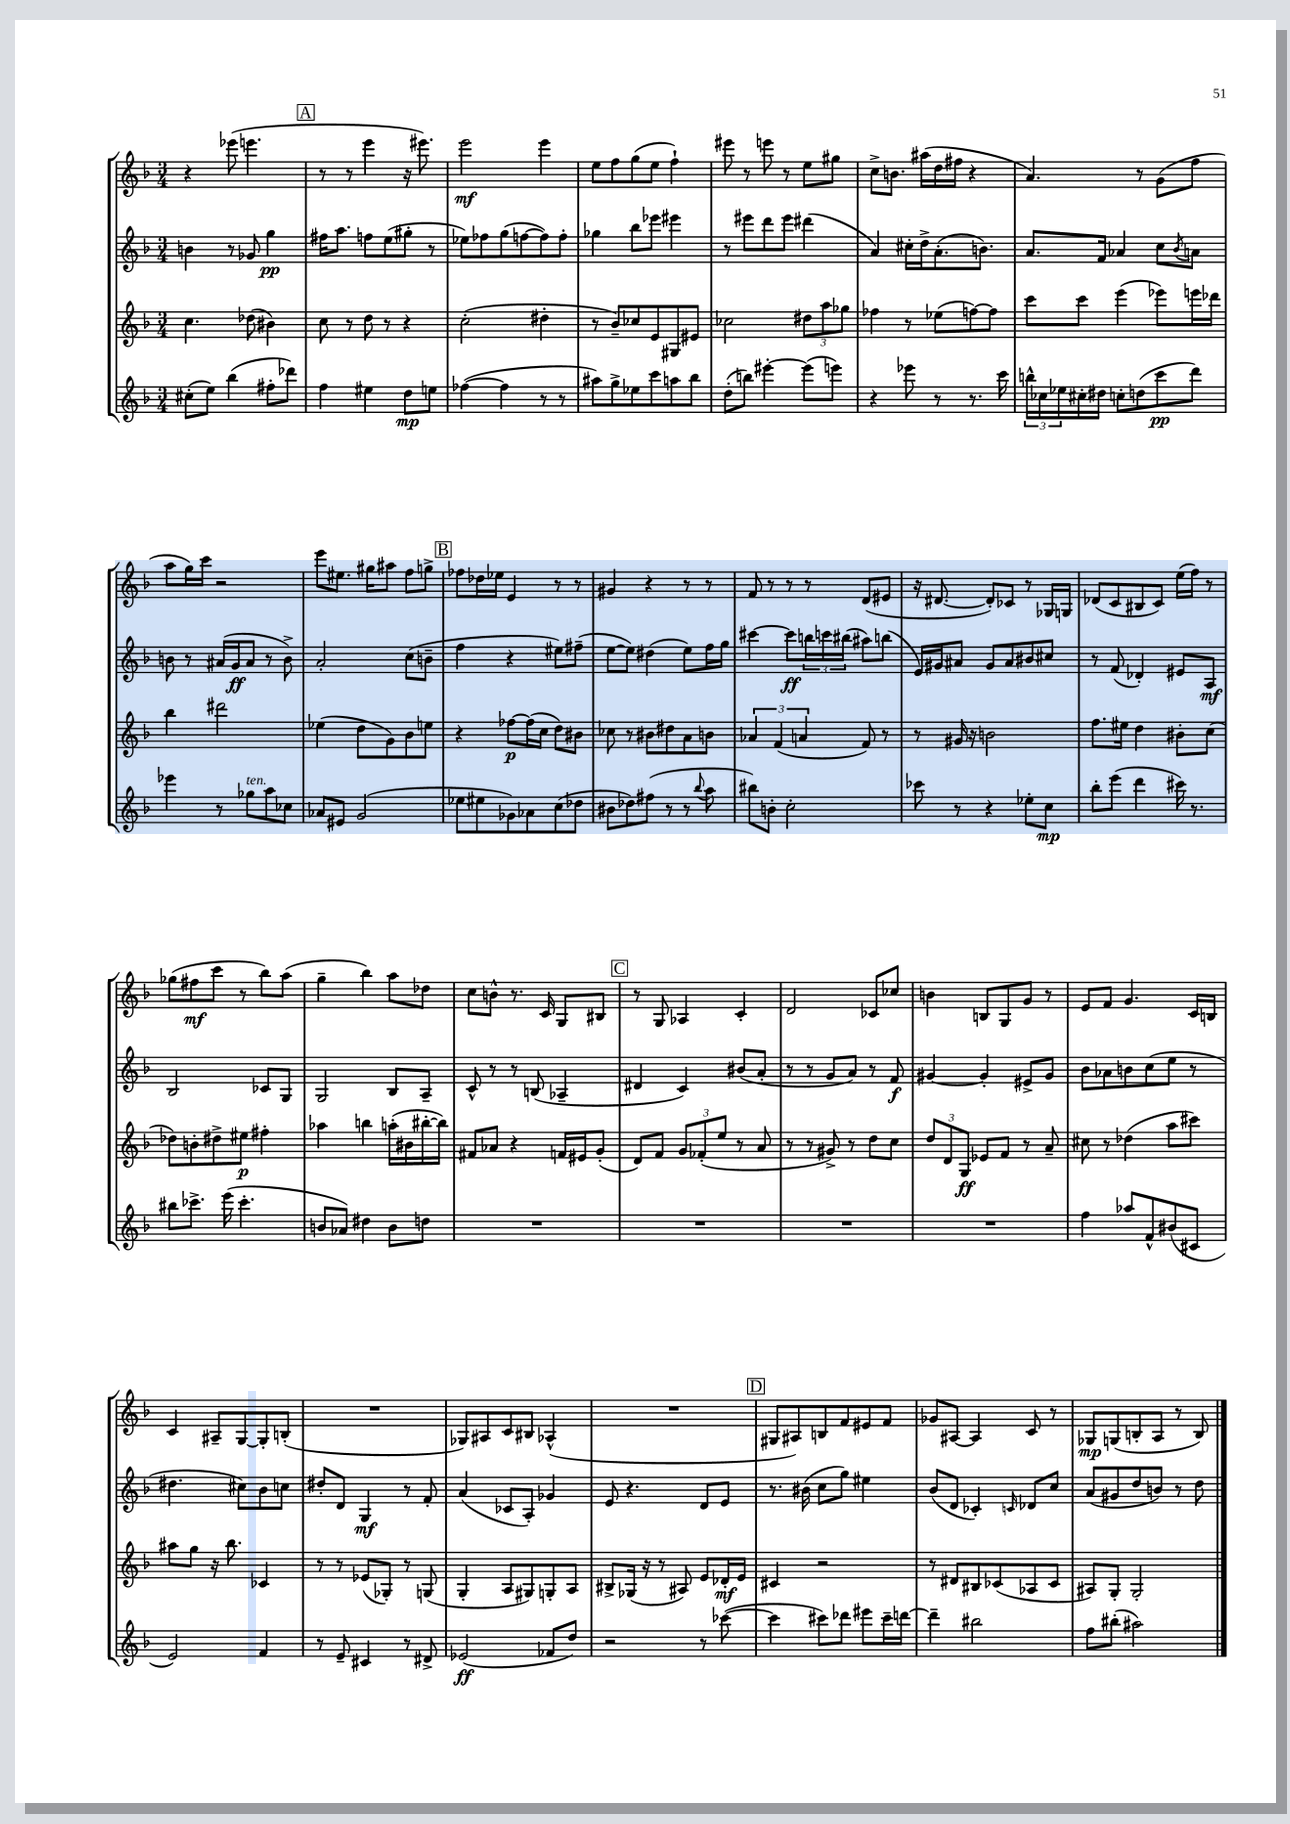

**kern	**dynam	**kern	**dynam	**kern	**dynam	**kern	**dynam
*part4	*part4	*part3	*part3	*part2	*part2	*part1	*part1
*staff4	*staff4	*staff3	*staff3	*staff2	*staff2	*staff1	*staff1
*clefG2	*	*clefG2	*	*clefG2	*	*clefG2	*
*k[b-]	*	*k[b-]	*	*k[b-]	*	*k[b-]	*
*M3/4	*	*M3/4	*	*M3/4	*	*M3/4	*
=4	=4	=4	=4	=4	=4	=4	=4
(8cc#X'\L	.	4.cc\	.	4bn\	.	4r	.
8ee\J)	.	.	.	.	.	.	.
(4bb-\	.	.	.	8r	.	(8eee-X\	.
.	.	(8dd-X\	.	8g-X/	.	4.eeen\	.
8ff#X'\L	.	4b#X\)	.	4gg\	pp	.	.
8ddd-X\J)	.	.	.	.	.	.	.
!!LO:REH:place=s1:t=A
=5	=5	=5	=5	=5	=5	=5	=5
4ff\	.	8cc\	.	16ff#X\KL	.	8r	.
.	.	.	.	8.aa\J	.	.	.
.	.	8r	.	.	.	8r	.
4ee#X\	.	8dd\	.	8ffn\L	.	4eee\	.
.	.	8r	.	(8ee\	.	.	.
8dd\L	mp	4r	.	8gg#X'\J	.	16r	.
.	.	.	.	.	.	8.eee#X\)	.
8een\J	.	.	.	8r	.	.	.
=6	=6	=6	=6	=6	=6	=6	=6
([4ff-X\	.	(2cc'\	.	8ee-X\L)	.	2eee\	mf
.	.	.	.	8ff-X\	.	.	.
4ff-\]	.	.	.	(8gg\	.	.	.
.	.	.	.	[8ffn\	.	.	.
8r	.	4dd#X'\	.	8ff\])	.	4eee\	.
8r	.	.	.	8ff'\J	.	.	.
=7	=7	=7	=7	=7	=7	=7	=7
8aa#X\L)	.	8r	.	4gg-X\	.	8ee\L	.
8gg^\	.	8b-~/L)	.	.	.	8ff\	.
8ee-X\	.	8cc-X/	.	8bb-\L	.	(8gg\	.
8ccc\	.	8e/	.	8eee-X\J	.	8ee\J	.
8aan\	.	8G#X/	.	4eee#X\	.	4ff`\)	.
8bb-\J	.	8e#X/J	.	.	.	.	.
=8	=8	=8	=8	=8	=8	=8	=8
(8dd'\L	.	2cc-X\	.	8r	.	8eee#X\	.
8bbn\J)	.	.	.	8eee#X\L	.	8r	.
[4eee#X'\	.	.	.	8ddd\	.	8eeen\	.
.	.	.	.	8eee#\J	.	8r	.
(8eee#\L]	.	12dd#X\L	.	(4ddd#X\	.	8ee\L	.
.	.	12aa\	.	.	.	.	.
8eeen\J)	.	.	.	.	.	8gg#X\J	.
.	.	12gg-X\J	.	.	.	.	.
=9	=9	=9	=9	=9	=9	=9	=9
4r	.	4ff-X\	.	4a/)	.	8cc^\L	.
.	.	.	.	.	.	8.bn\J	.
8eee-X\	.	8r	.	16cc#X'\LL	.	.	.
.	.	.	.	16dd^\J	.	(16aa#X\LL	.
8r	.	(8ee-X\L	.	(8.a'\	.	16dd\	.
.	.	.	.	.	.	16ff#X\JJ	.
8.r	.	[8ffn\)	.	.	.	4r	.
.	.	.	.	8.bn\J)	.	.	.
.	.	8ff\J]	.	.	.	.	.
16ccc\	.	.	.	.	.	.	.
=10	=10	=10	=10	=10	=10	=10	=10
24bbn^^\LL	.	8ccc\L	.	8.a/L	.	4.a/)	.
24cc-X\	.	.	.	.	.	.	.
24ee-X\	.	.	.	.	.	.	.
16cc#X'\	.	8ccc\J	.	.	.	.	.
16dd#X\JJ	.	.	.	16f/Jk	.	.	.
8ccn'\L	.	(4eee\	.	4a-X/	.	.	.
(8ddn\	.	.	.	.	.	8r	.
8ccc\	pp	8eee-X\L)	.	8cc\L	.	(8g\L	.
.	.	.	.	8qb-/	.	.	.
8ddd\J)	.	16eeen\L	.	8an\J	.	8ff\J	.
.	.	16ddd-X\JJ	.	.	.	.	.
!!LO:LB:g=z
=11	=11	=11	=11	=11	=11	=11	=11
4eee-X\	.	4bb-\	.	8bn\	.	8aa\L	.
.	.	.	.	8r	.	16gg\L)	.
.	.	.	.	.	.	16ccc\JJ	.
8r	.	2ddd#X\	.	(16a#X/LL	.	2r	.
.	.	.	.	16g/J	ff	.	.
!LO:TX:a:i:t=ten.	!	!	!	!	!	!	!
8gg-X\L	.	.	.	8a#/J	.	.	.
8aa\	.	.	.	8r	.	.	.
8cc-X\J	.	.	.	8b^\)	.	.	.
=12	=12	=12	=12	=12	=12	=12	=12
8a-X/L	.	(4ee-X\	.	2a'/	.	8eee\L	.
8e#X/J	.	.	.	.	.	8.ee#X\J	.
(2g/	.	8dd\L	.	.	.	.	.
.	.	.	.	.	.	16gg#X\KL	.
.	.	8g\)	.	.	.	8aa#X\J	.
.	.	8b-\	.	(8cc\L	.	8ff\L	.
.	.	8een\J	.	8bn~\J	.	8ggn^\J	.
!!LO:REH:place=s1:t=B
=13	=13	=13	=13	=13	=13	=13	=13
8ee-X\L	.	4r	.	4ff\	.	8ff-X\L	.
8ee#X\	.	.	.	.	.	16dd-X\L	.
.	.	.	.	.	.	16ee-X\JJ	.
8g-X\)	.	[8ff-X\L	p	4r	.	4e/	.
8a-X\	.	(16ff-\L]	.	.	.	.	.
.	.	16cc\JJ	.	.	.	.	.
(8cc\	.	8dd\L)	.	8ee#X\L)	.	8r	.
8dd-X\J	.	8b#X\J	.	(8ff#X~\J	.	8r	.
=14	=14	=14	=14	=14	=14	=14	=14
8b#X\L	.	8cc-X\	.	[8ee\L	.	4g#X/	.
8dd-X\)	.	8r	.	8ee\J])	.	.	.
(8ff#X\J	.	8b#X\L	.	(4dd#X\	.	4r	.
8r	.	8dd#X\	.	.	.	.	.
8r	.	8a\	.	8ee\L)	.	8r	.
8qqbb-/	.	.	.	.	.	.	.
8aa\	.	8bn\J	.	16ff\L	.	8r	.
.	.	.	.	16gg\JJ	.	.	.
=15	=15	=15	=15	=15	=15	=15	=15
8bb#X\L)	.	6a-X/	.	[4ccc#X\	.	8f/	.
8bn'\J	.	.	.	.	.	8r	.
.	.	(6f/	.	.	.	.	.
2cc'\	.	.	.	8ccc#\L]	ff	8r	.
.	.	6an/	.	.	.	.	.
.	.	.	.	24bbn\L	.	8r	.
.	.	.	.	24cccn\	.	.	.
.	.	.	.	(24bb#X\JJ	.	.	.
.	.	8f/)	.	8aa#X\L)	.	(8d/L	.
.	.	8r	.	(8bbn\J	.	8e#X/J	.
=16	=16	=16	=16	=16	=16	=16	=16
8ccc-X\	.	8r	.	16e/LL)	.	16r	.
.	.	.	.	16g#X/J	.	[8.d#X/	.
8r	.	16g#X/	.	8a#X/J	.	.	.
.	.	16r	.	.	.	.	.
4r	.	2bn\	.	8g#/L	.	8d#'/L])	.
.	.	.	.	8a#/	.	8c-X/J	.
8ee-X'\L	.	.	.	8b#X/	.	8r	.
8cc\J	mp	.	.	8cc#X/J	.	16G-X/LL	.
.	.	.	.	.	.	16Gn/JJ	.
=17	=17	=17	=17	=17	=17	=17	=17
8bb-'\L	.	8.ff\L	.	8r	.	(8d-X/L	.
(8eee\J	.	.	.	(8f/	.	8c/	.
.	.	16ee#X\Jk	.	.	.	.	.
4ddd\	.	4dd\	.	4d-X'/)	.	8B#X/	.
.	.	.	.	.	.	8c/J)	.
16ccc#X\)	.	8b#X'\L	.	8e#X/L	.	(16ee\LL	.
8.r	.	.	.	.	.	16ff\JJ)	.
.	.	(8cc\J	.	8A/J	mf	8r	.
!!LO:LB:g=z
=18	=18	=18	=18	=18	=18	=18	=18
8bb#X\L	.	8dd-X\L)	.	2B-/	.	(8gg-X\L	.
8.ccc-X^\J	.	8bn'\	.	.	.	8ff#X\	mf
.	.	8dd#X^\	.	.	.	8ccc\J	.
(16eee\	.	.	.	.	.	.	.
4.ccc-'\	.	8ee#X\J	p	.	.	8r	.
.	.	4ff#X'\	.	8c-X/L	.	8bb-\L)	.
.	.	.	.	8G/J	.	(8aa\J	.
=19	=19	=19	=19	=19	=19	=19	=19
8bn/L	.	4aa-X\	.	2G/	.	4gg~\	.
8a-X/J)	.	.	.	.	.	.	.
4dd#X\	.	4bbn\	.	.	.	4bb-\)	.
8b\L	.	(16aan'\LL	.	8B-/L	.	8aa\L	.
.	.	16b#X\	.	.	.	.	.
8ddn\J	.	[16bb#X'\	.	8A~/J	.	8dd-X\J	.
.	.	16bb#\JJ])	.	.	.	.	.
=20	=20	=20	=20	=20	=20	=20	=20
2.r	.	8f#X/L	.	8c^^/	.	8cc\L	.
.	.	8a-X/J	.	8r	.	8bn^^\J	.
.	.	4r	.	8r	.	8.r	.
.	.	.	.	(8Bn/	.	.	.
.	.	.	.	.	.	16c/	.
.	.	16fn/LL	.	4A-X~/	.	8G/L	.
.	.	16e#X/J	.	.	.	.	.
.	.	(8g'/J	.	.	.	8B#X/J	.
!!LO:REH:place=s1:t=C
=21	=21	=21	=21	=21	=21	=21	=21
2.r	.	8d/L)	.	4d#X/	.	8r	.
.	.	8f/J	.	.	.	8G/	.
.	.	12g/L	.	4c/)	.	4A-X/	.
.	.	(12f-X'/	.	.	.	.	.
.	.	12ee/J	.	.	.	.	.
.	.	8r	.	(8b#X/L	.	4c'/	.
.	.	8a/	.	8a'/J	.	.	.
=22	=22	=22	=22	=22	=22	=22	=22
2.r	.	8r	.	8r	.	2d/	.
.	.	8r	.	8r	.	.	.
.	.	8g#X^/)	.	8g/L	.	.	.
.	.	8r	.	8a/J)	.	.	.
.	.	8dd\L	.	8r	.	8c-X/L	.
.	.	8cc\J	.	8f/	f	8cc-X/J	.
=23	=23	=23	=23	=23	=23	=23	=23
2.r	.	12dd/L	.	[4g#X/	.	4bn\	.
.	.	12d/	.	.	.	.	.
.	.	12G/J	ff	.	.	.	.
.	.	8e-X/L	.	4g#'/]	.	8Bn/L	.
.	.	8f/J	.	.	.	8G/	.
.	.	8r	.	8e#X^/L	.	8g/J	.
.	.	8a~/	.	8g#/J	.	8r	.
=24	=24	=24	=24	=24	=24	=24	=24
4ff\	.	8cc#X\	.	8b-\L	.	8e/L	.
.	.	8r	.	8a-X\	.	8f/J	.
8aa-X/L	.	(4dd-X\	.	8bn\	.	4.g/	.
8f^^/	.	.	.	(8cc\	.	.	.
(8b#X/	.	8aa\L	.	8ee\J	.	.	.
8c#X/J	.	8ccc#X\J)	.	8r	.	16c/LL	.
.	.	.	.	.	.	16Bn/JJ	.
!!LO:LB:g=z
=25	=25	=25	=25	=25	=25	=25	=25
2e/)	.	8aa#X\L	.	4.dd#X\	.	4c/	.
.	.	8gg\J	.	.	.	.	.
.	.	16r	.	.	.	8A#X~/L	.
.	.	8.bb-\	.	.	.	.	.
.	.	.	.	8cc#X\L)	.	[8G/	.
4f/	.	4c-X/	.	8b-\	.	8G'/]	.
.	.	.	.	8ccn\J	.	(8Bn'/J	.
=26	=26	=26	=26	=26	=26	=26	=26
8r	.	8r	.	8dd#X'/L	.	2.r	.
8e~/	.	8r	.	8d/J	.	.	.
4c#X/	.	(8e-X/L	.	4G/	mf	.	.
.	.	8G-X'/J)	.	.	.	.	.
8r	.	8r	.	8r	.	.	.
8d#X^/	.	(8Gn/	.	8f'/	.	.	.
=27	=27	=27	=27	=27	=27	=27	=27
(2e-X/	ff	4G'/	.	(4a/	.	8G-X/L)	.
.	.	.	.	.	.	8A#X/	.
.	.	8A/L	.	8c-X/L	.	8c/	.
.	.	8G#X/)	.	8A'/J)	.	8B#X/J	.
8f-X/L	.	8Gn'/	.	4g-X/	.	(4A-X^^/	.
8dd/J)	.	8A/J	.	.	.	.	.
=28	=28	=28	=28	=28	=28	=28	=28
2r	.	8B#X^/L	.	8e/	.	2.r	.
.	.	(16G-X/Jk	.	4.r	.	.	.
.	.	16r	.	.	.	.	.
.	.	8r	.	.	.	.	.
.	.	8A#X/)	.	.	.	.	.
8r	.	8e/L	.	8d/L	.	.	.
([8ccc-X\	.	16d-X'/L	mf	8e/J	.	.	.
.	.	16e/JJ	.	.	.	.	.
!!LO:REH:place=s1:t=D
=29	=29	=29	=29	=29	=29	=29	=29
4ccc-\]	.	4c#X/	.	8.r	.	8G#X/L	.
.	.	.	.	.	.	8A#X/)	.
.	.	.	.	(16b#X\	.	.	.
8ccc#X\L)	.	2r	.	8cc\L	.	8Bn/	.
8ddd-X\J	.	.	.	8gg\J)	.	8f/	.
8eee#X\L	.	.	.	4ee#X\	.	8e#X/	.
16ccc#~\L	.	.	.	.	.	8f/J	.
[16dddn\JJ	.	.	.	.	.	.	.
=30	=30	=30	=30	=30	=30	=30	=30
4ddd~\]	.	8r	.	(8b-/L	.	8g-X/L	.
.	.	8d#X/L	.	8d/J	.	[8A#X/J	.
2bb#X\	.	8B#X/	.	4c-X'/)	.	4A#/]	.
.	.	(8c-X/	.	.	.	.	.
.	.	.	.	16qqcn/	.	.	.
.	.	8A-X/	.	8d-X/L	.	8c/	.
.	.	8c-/J	.	8cc/J	.	8r	.
=31	=31	=31	=31	=31	=31	=31	=31
8ff\L	.	8A#X/L)	.	(8a/L	.	8G-X/L	mp
(8bb#X'\J	.	8G'/J	.	8g#X/	.	(8Gn/	.
2aa#X\)	.	2G'/	.	8dd/	.	8Bn'/	.
.	.	.	.	8bn/J)	.	8A/J	.
.	.	.	.	8r	.	8r	.
.	.	.	.	8dd\	.	8B/)	.
==	==	==	==	==	==	==	==
*-	*-	*-	*-	*-	*-	*-	*-
